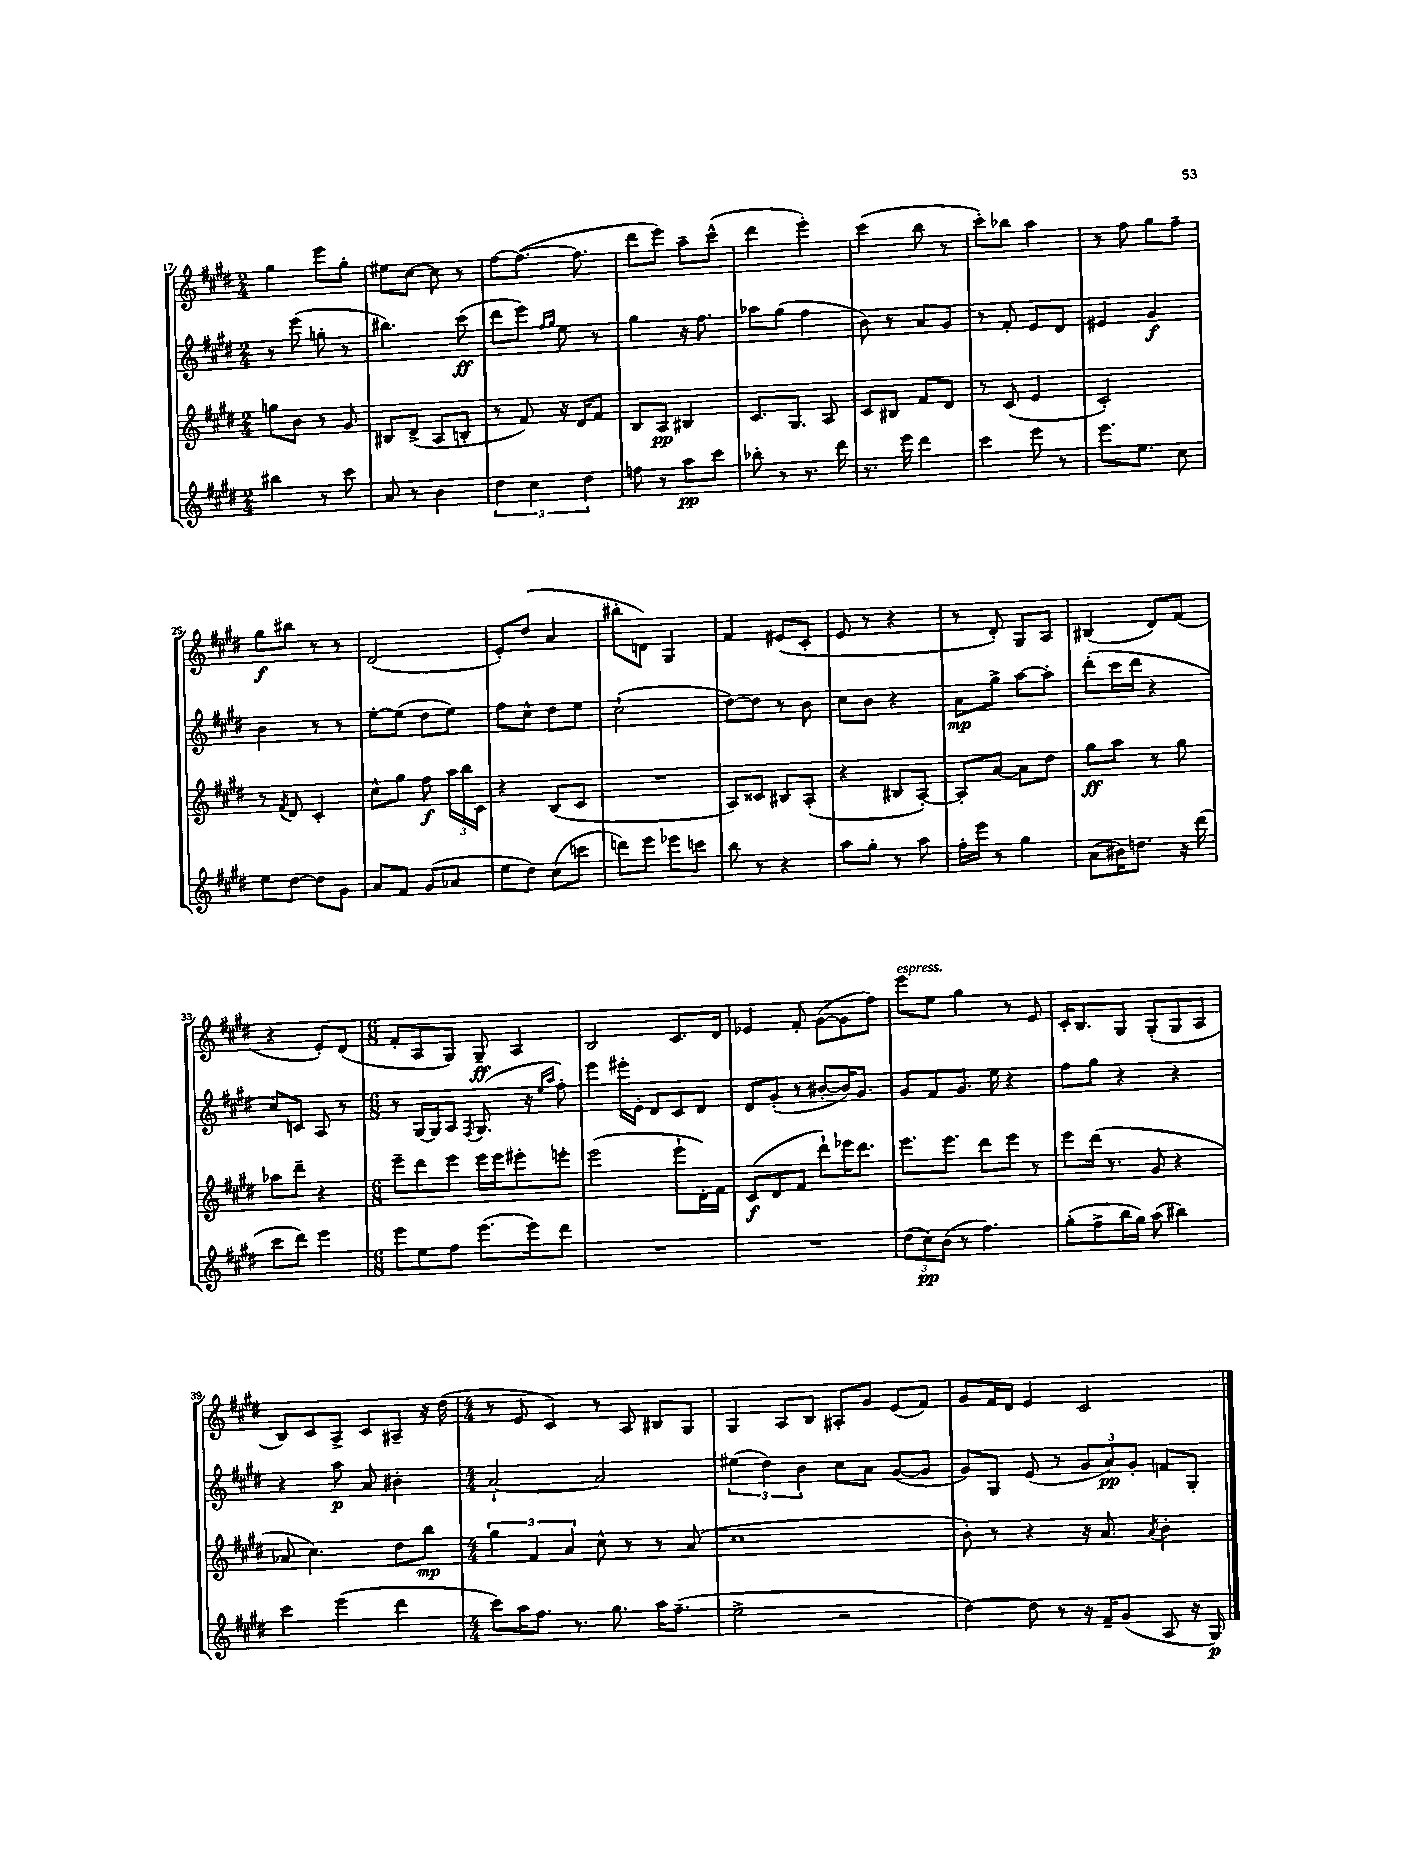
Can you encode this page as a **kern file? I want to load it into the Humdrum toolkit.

**kern	**kern	**kern	**kern
*staff4	*staff3	*staff2	*staff1
*clefG2	*clefG2	*clefG2	*clefG2
*k[f#c#g#d#]	*k[f#c#g#d#]	*k[f#c#g#d#]	*k[f#c#g#d#]
*M2/4	*M2/4	*M2/4	*M2/4
4bb#\	8gg\L	8r	4gg#\
.	8b\J	(8eee\	.
8r	8r	8gg'\	8eee\L
8ccc#\	8g#/	8r	8gg#'\J
=	=	=	=
8a/	8B#/L	4.bb#\)	8ee#\L
8r	(8d#^/J	.	[8cc#\J
4b\	8A/L	.	8cc#\]
.	8B'/J	(8ccc#\	8r
=	=	=	=
6dd#\	8r	8ddd#\L	[8ff#\L
.	8f#/)	8eee\J)	(8.ff#\_J
6cc#\	.	.	.
.	.	16qqff#/LL	.
.	.	16qqgg#/JJ	.
.	16r	8ee\	.
.	16d#/LK	.	8.ff#\]
6dd#\	.	.	.
.	8f#/J	8r	.
=	=	=	=
8ff\	8B/L	4gg#\	8ddd#\L
8r	8A/J	.	8eee\J)
8aa\L	4B#/	16r	8aa~\L
.	.	8.ff#\	.
8ccc#\J	.	.	(8ccc#^^\J
=	=	=	=
8bb-'\	8.c#/L	8aa-\L	4ddd#\
8r	.	(8gg#\J	.
.	8.G#/J	.	.
8.r	.	4ff#\	4eee'\)
.	8A/	.	.
16ddd#\	.	.	.
=	=	=	=
8.r	8c#/L	8b\)	(4ccc#\
.	8B#/J	8r	.
16eee\	.	.	.
4ddd#\	8f#/L	8a/L	8bb\
.	8d#/J	8g#/J	8r
=	=	=	=
4ccc#\	8r	8r	8ccc#'\L)
.	(8c#/	8f#'/	8bb-\J
8eee\	4e/	8e/L	4aa\
8r	.	8d#/J	.
=	=	=	=
8.eee\L	2c#'/)	4e#/	8r
.	.	.	8ff#\
8.ee\J	.	.	.
.	.	4g#/	8gg#\L
8cc#\	.	.	8ff#~\J
=	=	=	=
8ee\L	8r	4b\	8gg#\L
.	8qf#/	.	.
[8dd#\J	8d#/	.	8bb#\J
8dd#\]L	4c#'/	8r	8r
8g#\J	.	8r	8r
=	=	=	=
8a/L	8cc#^^\L	[8ee'\L	(2d#/
8f#/J	8gg#\J	(8ee\]J	.
(8g#/L	8ff#\	8dd#\L	.
8a-/J	24aa\LL	8ee\J)	.
.	24bb\	.	.
.	24c#\JJ	.	.
=	=	=	=
8ee\L	4r	8ff#\L	8e'/L)
8dd#\J)	.	8cc#^^\J	(8dd#/J
(8cc#\L	(8B/L	8dd#\L	4a/
8ccc\J	8c#/J	8ee\J	.
=	=	=	=
8ddd\L)	2r	(2cc#`\	8bb#'\L
8eee\J	.	.	8d\J)
8eee-\L	.	.	4G#/
8ccc\J	.	.	.
=	=	=	=
8bb\	8A/L)	[8dd#\L)	4f#/
8r	8c##/J	8dd#\]J	.
4r	8B#/L	8r	(8e#/L
.	(8A'/J	8b\	8c#'/J
=	=	=	=
8aa\L	4r	8cc#\L	8e/
8gg#'\J	.	8b\J	8r
8r	8B#/L	4r	4r
8aa\	[8A'/J)	.	.
=	=	=	=
16ff#'\LL	8A'/]L	8a\L	8r
16eee\JJ	.	.	.
8r	[8a/J	8gg#^\J	8d#'/)
4gg#\	8a\]L	[8aa\L	8G#/L
.	8dd#\J	8aa'\]J	8A/J
=	=	=	=
(8a\L	8gg#\L	(8ddd#'\L	(4B#/
16b#\K)	8aa\J	16ccc#\L	.
8.dd\J	.	16ddd#\JJ	.
.	8r	4r	8d#/L)
16r	8gg#\	.	(8f#/J
(16ddd#\	.	.	.
=	=	=	=
8ccc#\L	8aa-\L	8cc#/L)	4r
8ddd#\J)	8ddd#~\J	8c/J	.
4eee\	4r	8A/	8e'/L)
.	.	8r	(8d#/J
=	=	=	=
*M6/8	*M6/8	*M6/8	*M6/8
8eee\L	8eee~\L	8r	8f#'/L
8ee\	8ddd#\	[16G#/LL	8A/
.	.	16G#/]J	.
8ff#\J	8eee\J	8A/J	8G#/J)
.	.	8qF#/	.
(8.eee\L	16eee\LL	(8.G#/	8G#~/
.	16eee\J	.	.
.	8eee#'\	.	4A/
16eee\k)	.	16r	.
.	.	16qqee/LL	.
.	.	16qqaa/JJ	.
8ddd#\J	8eee'\J	8ff#'\)	.
=	=	=	=
2.r	(2eee\	4eee\	2B/
.	.	16eee#'\LL	.
.	.	16e'\JJ	.
.	.	8d#/L	.
.	8eee`\L	8c#/	8.c#/L
.	16d#'\L)	8d#/J	.
.	16f#\JJ	.	16d#/Jk
=	=	=	=
2.r	(8c#/L	8d#/L	4e-/
.	8d#/	(8g#'/J	.
.	8f#/J	8r	8f#'/
.	8ddd#`\L)	[8b#'/L	([8g#\L
.	16eee-\K	16b#/]K)	8g#\]
.	8.ddd#\J	8.g#/J	.
.	.	.	8ff#\J)
=	=	=	=
(12dd#\L	8.eee\L	8g#/L	8eee\L
12cc#\)	.	.	.
.	.	8f#/	8ee\J
(12b\J	.	.	.
.	8.eee\J	.	.
8r	.	8.g#/J	4gg#\
4.ff#\)	8ddd#\L	.	.
.	.	16ee\	.
.	8eee\J	4r	8r
.	8r	.	8e/
=	=	=	=
(8gg#'\L	8eee\L	8ff#\L	16c#'/LK
.	.	.	8.B/
8ff#^\	(16ddd#\Jk	8gg#\J	.
.	8.r	.	.
16bb\L	.	4r	8G#/J
16gg#\JJ)	.	.	.
(8aa\	8g#/	.	(8G#'/L
4bb#\)	4r	4r	8G#/
.	.	.	8A/J
=	=	=	=
4ccc#\	8a-/	4r	8B/L)
.	4.cc#\)	.	8c#/
(4eee\	.	8aa\	8A^/J
.	.	8a/	8c#/L
4ddd#\	8dd#\L	4b#'\	8A#~/J
.	8bb\J	.	16r
.	.	.	(16dd#\
=	=	=	=
*M4/4	*M4/4	*M4/4	*M4/4
8ccc#\L)	6gg#\	[2a`/	8r
16aa\K	.	.	8e/
.	6f#/	.	.
8.ff#\J	.	.	.
.	.	.	4c#/)
.	6a/	.	.
8.r	.	.	.
.	8cc#^^\	2a/]	8r
8.gg#\	.	.	.
.	8r	.	8A/
16aa\LK	8r	.	8B#/L
(8.ff#~\J	.	.	.
.	(8a/	.	8G#/J
=	=	=	=
2ee^\	1cc#	(6ee#\	4G#/
.	.	6dd#\)	.
.	.	.	8A/L
.	.	6b\	.
.	.	.	8B/J
2r	.	8cc#\L	8A#'/L
.	.	8a\J	8g#/J
.	.	([8g#/L	(8e/L
.	.	8g#/]J	8f#/J)
=	=	=	=
[4dd#\)	8b'\)	8g#/L)	8g#/L
.	8r	8G#/J	16f#/L
.	.	.	16d#/JJ
8dd#\]	4r	(8e/	4e/
8r	.	8r	.
16r	16r	12g#/L	2c#/
16f#~/LK	8.a/	.	.
.	.	12a/)	.
(8g#/J	.	.	.
.	.	12g#'/J	.
.	8qa/	.	.
8A/	4b'\	8f/L	.
16r	.	8G#'/J	.
16G#/)	.	.	.
==	==	==	==
*-	*-	*-	*-
